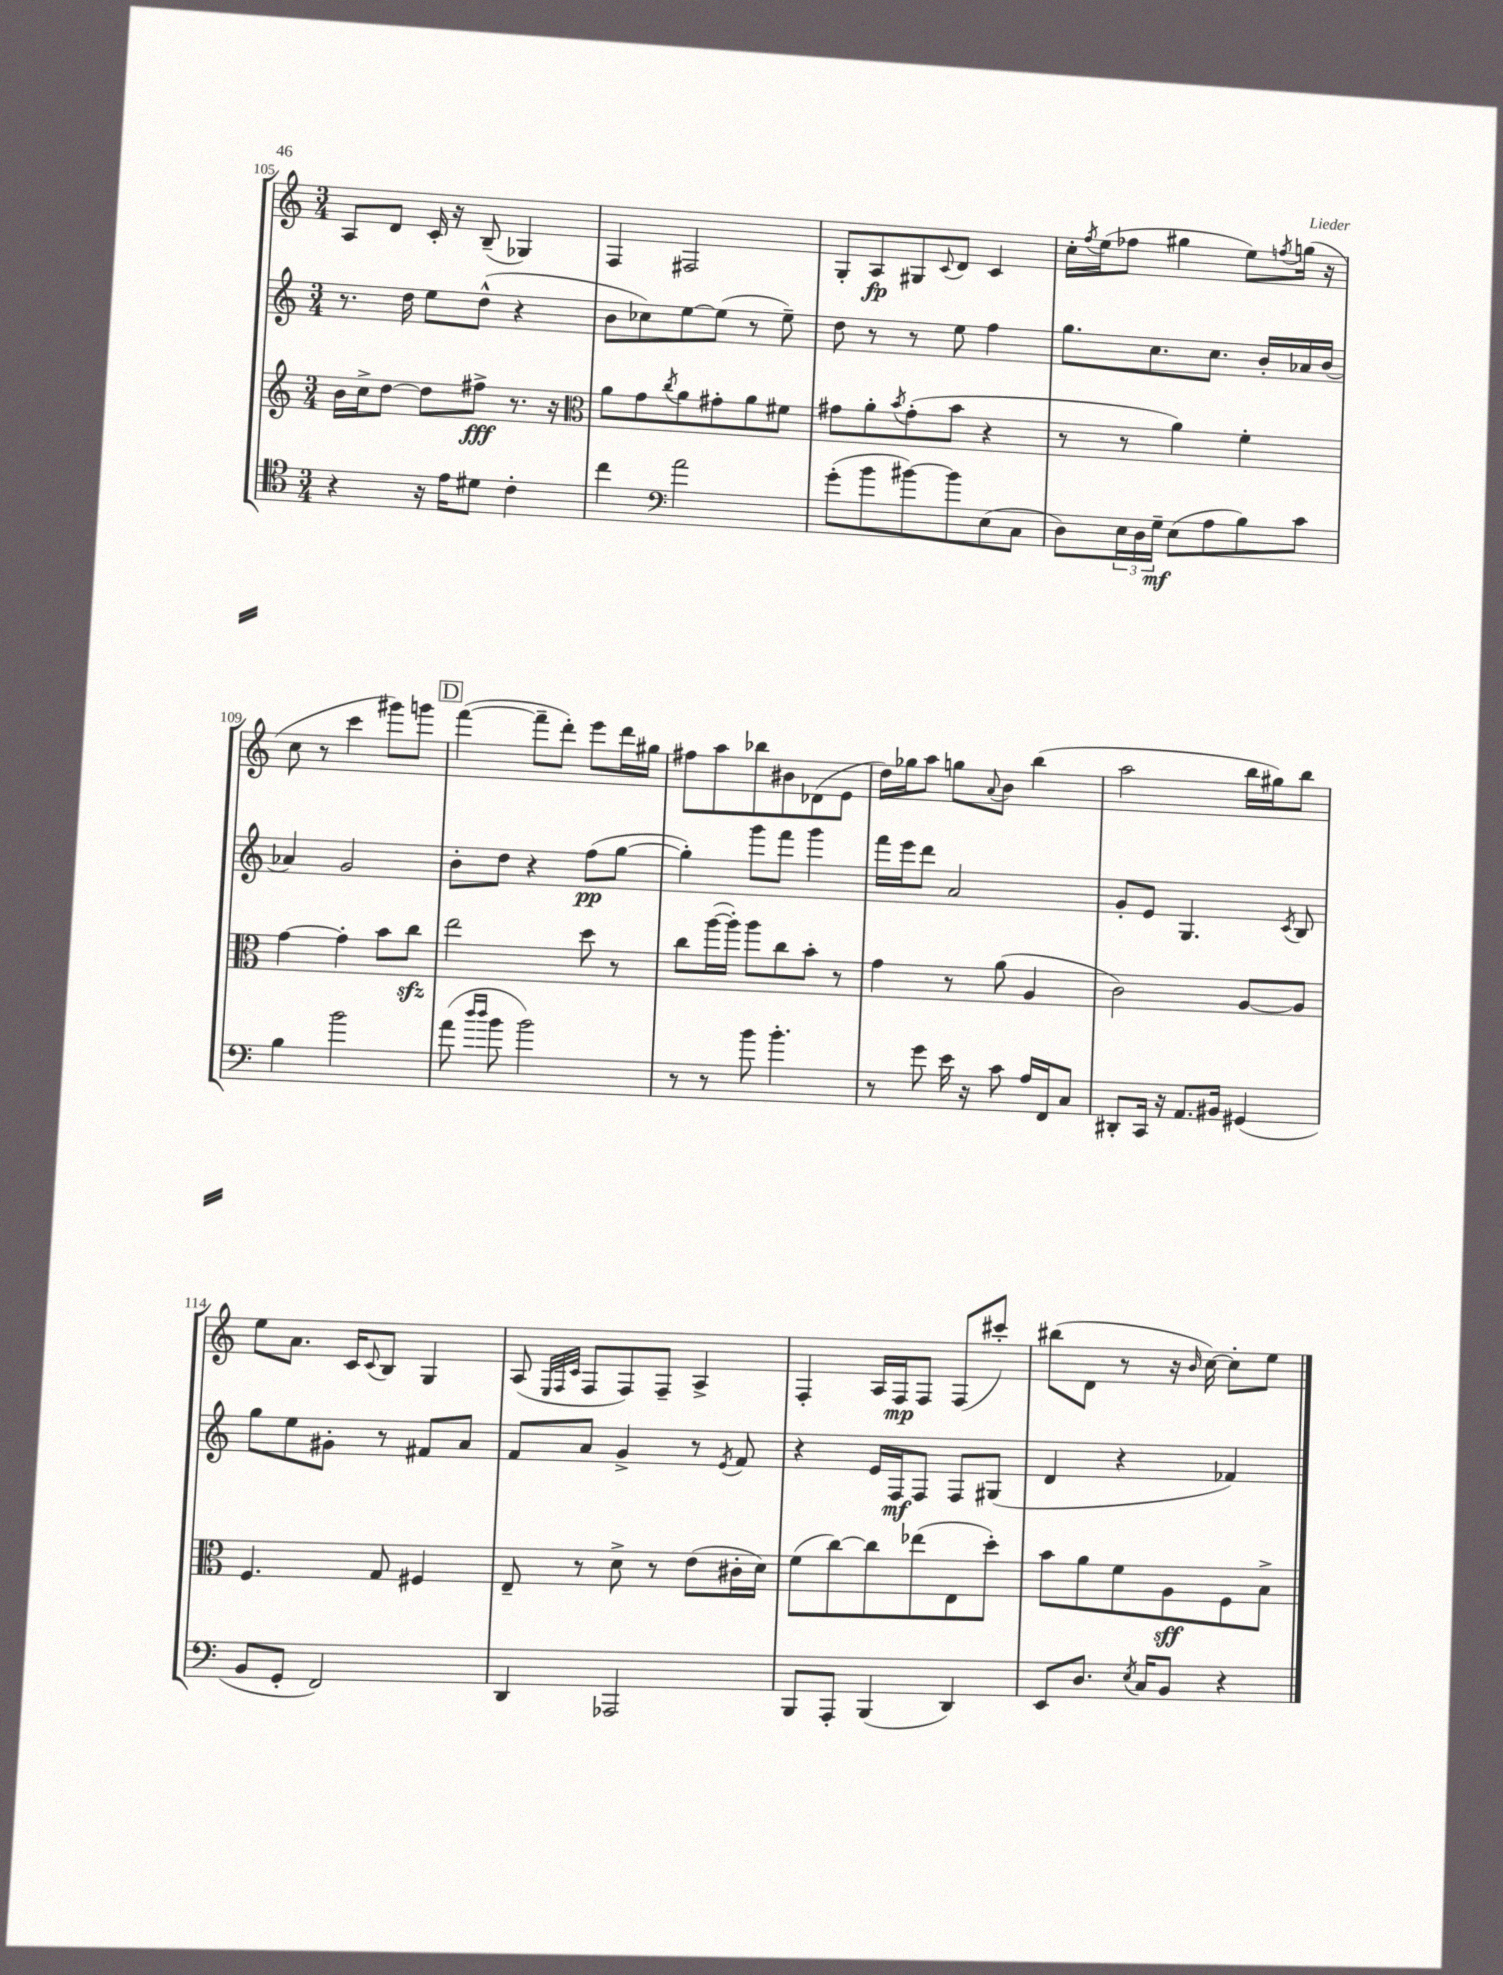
<<
\new StaffGroup <<
\new Staff = "s0" {
    \clef treble \key c \major \numericTimeSignature \time 3/4
    a8 d'8 c'16-. r16 b8--( ges4) |
    f4 fis2 |
    g8-. a8\fp gis8 \appoggiatura { c'8 } d'8 c'4 |
    c''16-. \acciaccatura { f''8 } e''16( fes''8 gis''4 e''8) \acciaccatura { f''8 } g''16( r16 |
    c''8 r8 c'''4 gis'''8) g'''8 |
    \mark \markup { \box "D" } f'''4~( f'''8-- d'''8-.) e'''8 d'''16 gis''16 |
    fis''8 a''8 bes''8 bis'8 des'8( e'8 |
    d''16) ges''16 a''8 g''8 \appoggiatura { a'8 } b'8 b''4( |
    a''2 b''16 gis''16) b''8 |
    e''8 a'8. c'16 \appoggiatura { c'8 } b8 g4 |
    a8( \grace { e32 f32 c'32 } f8 f8) f8-- a4-> |
    f4-. a16 f16\mp f8 f8( cis'''8-.) |
    bis''8( d'8 r8 r16 \grace { b'16 } c''16~) c''8-. e''8 \bar "|." |
}
\new Staff = "s1" {
    \clef treble \key c \major \numericTimeSignature \time 3/4
    r8. d''16 e''8 d''8-^( r4 |
    b'8 ces''8) e''8~ e''8( r8 e''8--) |
    d''8 r8 r8 e''8 f''4 |
    g''8. c''8. c''8. b'16-. aes'16 b'16( |
    aes'4) g'2 |
    \mark \markup { \box "D" } b'8-. d''8 r4 f''8\pp( g''8~ |
    g''4-.) g'''8 f'''8 g'''4 |
    f'''16 e'''16 d'''8 a'2 |
    g'8-. e'8 g4. \acciaccatura { c'8 } b8 |
    g''8 e''8 gis'8-. r8 fis'8 a'8 |
    f'8 a'8 g'4-> r8 \acciaccatura { e'8 } f'8 |
    r4 e'16 f16\mf f8 f8 gis8( |
    d'4 r4 fes'4) \bar "|." |
}
\new Staff = "s2" {
    \clef treble \key c \major \numericTimeSignature \time 3/4
    b'16 c''16-> d''8~ d''8 fis''8->\fff r8. r16 |
    \clef alto a'8 g'8 \acciaccatura { c''8 } a'8 gis'8-. a'8 fis'8 |
    gis'8 a'8-. \acciaccatura { b'8 } gis'8-.( b'8 r4 |
    r8 r8 a'4) f'4-. |
    g'4~ g'4-. b'8 c''8\sfz |
    \mark \markup { \box "D" } e''2 d''8 r8 |
    c''8 a''16~( a''16-.) a''8 c''8 b'8-. r8 |
    g'4 r8 a'8( a4 |
    c'2) a8~ a8 |
    f4. g8 fis4 |
    e8-- r8 d'8-> r8 e'8( cis'16-. d'16) |
    f'8( c''8~) c''8 ees''8( e8 d''8-.) |
    b'8 a'8 f'8 a8\sff f8 b8-> \bar "|." |
}
\new Staff = "s3" {
    \clef tenor \key c \major \numericTimeSignature \time 3/4
    r4 r16 e'16 dis'8 c'4-. |
    c''4 \clef bass a'2 |
    g'8-.( b'8 bis'8~) bis'8 e8( c8 |
    d8) \tuplet 3/2 { e16 d16 g16--\mf } e8( a8 b8) c'8 |
    b4 b'2 |
    \mark \markup { \box "D" } a'8( \grace { d''16 d''16 } b'8 b'2) |
    r8 r8 b'8 b'4.-. |
    r8 g'8 e'16 r16 c'8 a16 f,16 c8 |
    dis,8-. c,16 r16 a,8. bis,16 gis,4( |
    b,8 g,8-. f,2) |
    d,4 aes,,2 |
    b,,8 a,,8-. b,,4( d,4) |
    e,8 d8. \acciaccatura { e8 } c16 b,8 r4 \bar "|." |
}
>>
>>
\layout { \context { \Score currentBarNumber = #105 } }
